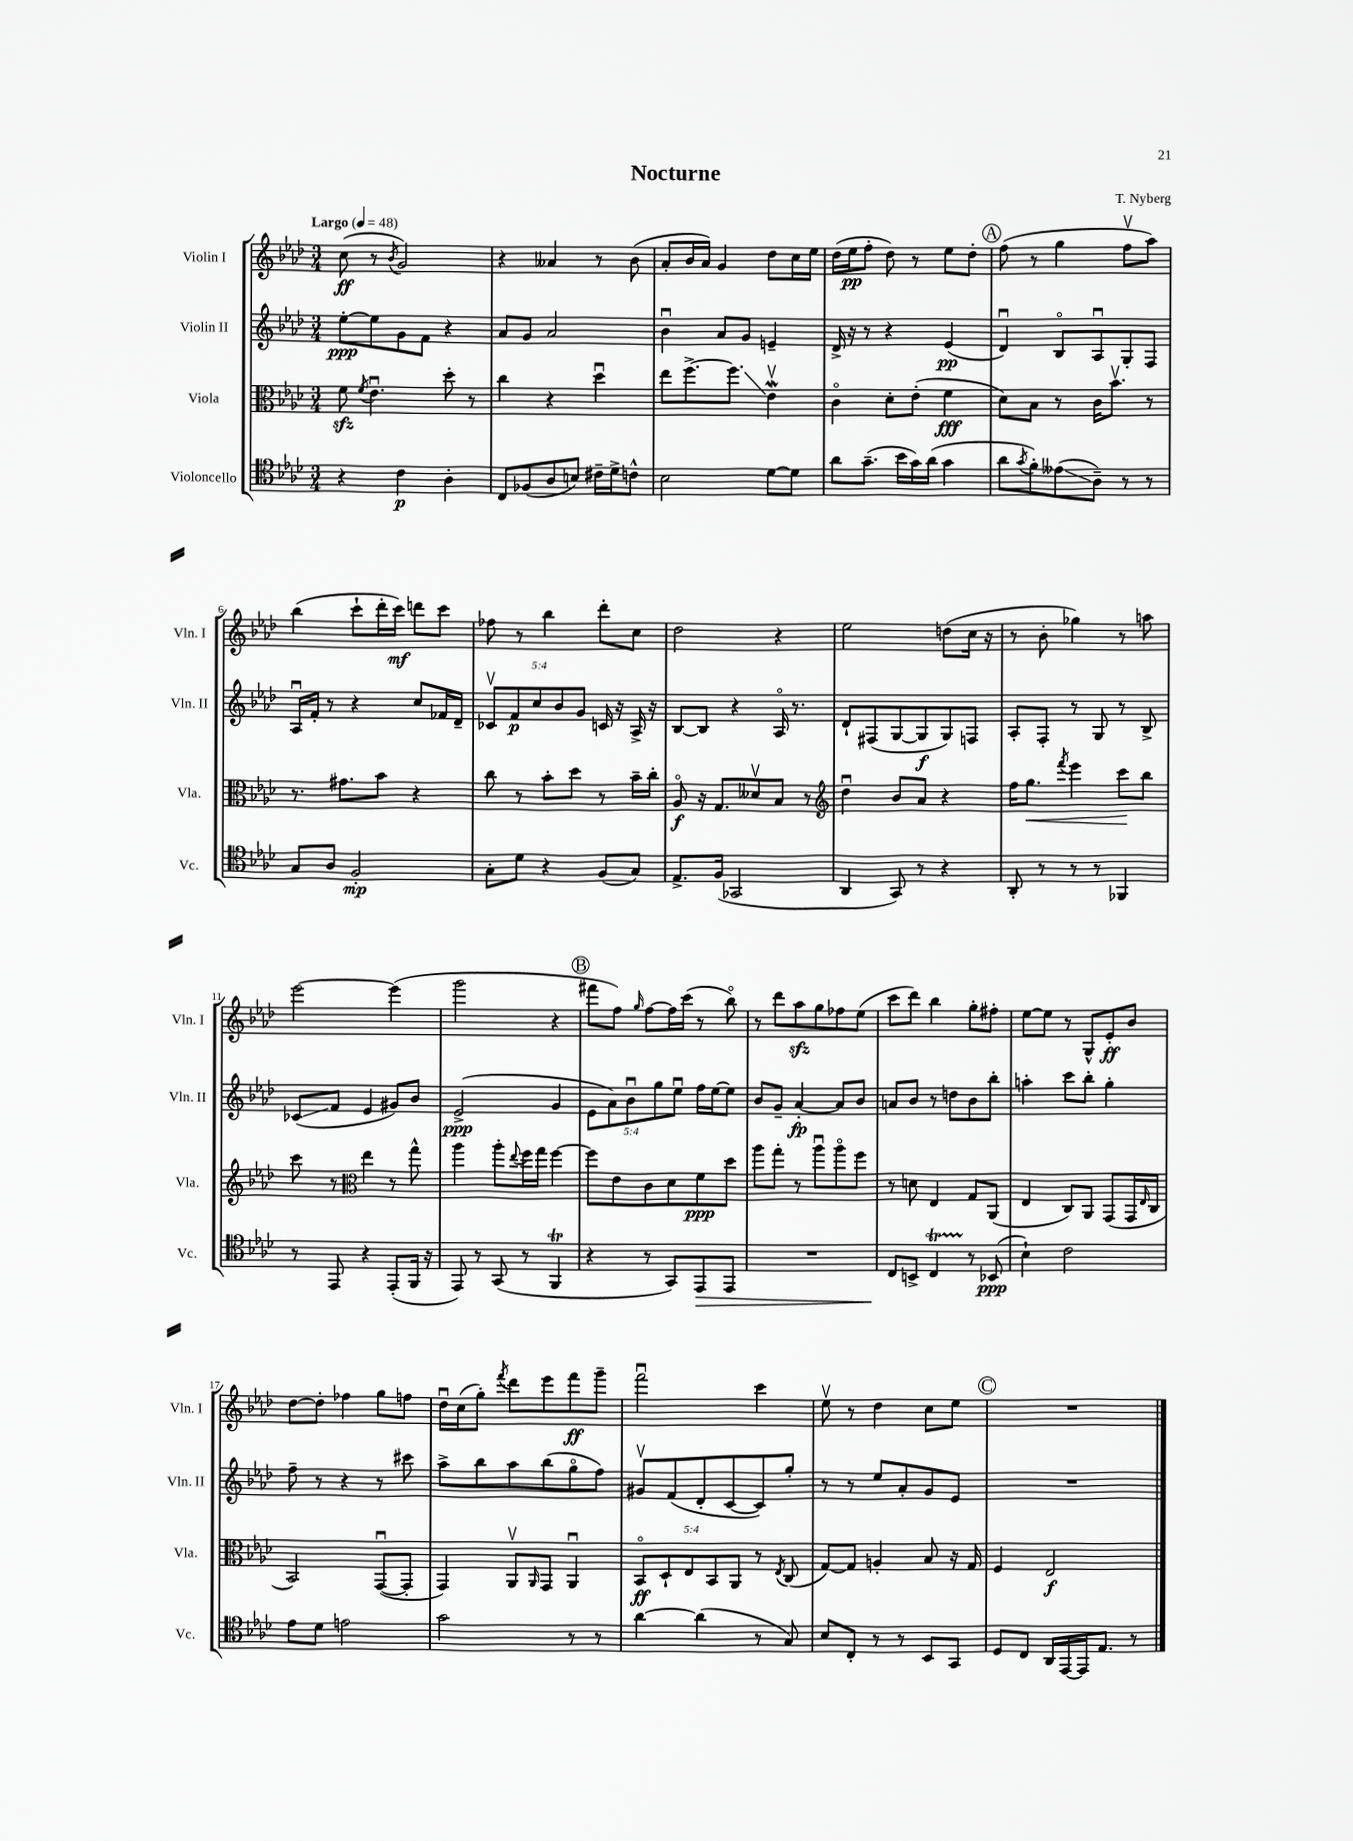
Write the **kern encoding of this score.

**kern	**kern	**kern	**kern
*staff4	*staff3	*staff2	*staff1
*clefC4	*clefC3	*clefG2	*clefG2
*k[b-e-a-d-]	*k[b-e-a-d-]	*k[b-e-a-d-]	*k[b-e-a-d-]
*M3/4	*M3/4	*M3/4	*M3/4
*MM48	*MM48	*MM48	*MM48
4r	8f	[8ee-'	(8cc
.	8qf	.	.
.	4.e-u	8ee-]	8r
.	.	.	8qb-
4c	.	8g	2g)
.	.	8f	.
4A-'	8dd-'	4r	.
.	8r	.	.
=	=	=	=
8C	4cc	8a-	4r
(8F-	.	8g	.
8A-	4r	2a-	4a--
8B)	.	.	.
16c#~	4dd-u	.	8r
16d-^	.	.	.
8c^^	.	.	(8b-
=	=	=	=
2B-	8ee-	4b-u	8a-'
.	[8.ff^	.	16b-
.	.	.	16a-)
.	.	8a-	4g
.	8.ff]	.	.
.	.	8g	.
[8d-	4e-v	4e~	8dd-
8d-]	.	.	16cc
.	.	.	16ee-
=	=	=	=
8a-	4co	16d-^	(16dd-
.	.	16r	16ee-
(8.g~	.	8r	8ff'
.	8d-'	4r	8dd-)
16b-	.	.	.
16g)	(8e-'	.	8r
(16a-	.	.	.
4g	4f	(4e-	8ee-
.	.	.	8dd-'
=	=	=	=
8a-	8d-)	4d-u)	(8ff
8qg	.	.	.
8f')	8B-	.	8r
(8e--	8r	8B-o	4gg
8A-~)	16c	8A-u	.
.	8.b-v	.	.
8r	.	8G'	8ffv
8r	8r	8F	8aa-)
=	=	=	=
8G	8.r	16A-u	(4bb-
.	.	16f'	.
8A-	.	8r	.
.	8.g#	.	.
2F'	.	4r	8ccc`
.	8b-	.	16ddd-'
.	.	.	16ccc)
.	4r	8cc	8ddd
.	.	16f-	8ccc
.	.	16d-~	.
=	=	=	=
8G'	8cc	10c-v	8ff-
.	.	10f	.
8d-	8r	.	8r
.	.	10cc	.
4r	8b-'	.	4bb-
.	.	10b-	.
.	8dd-	.	.
.	.	10g	.
(8F	8r	16c	8ddd-'
.	.	16r	.
8G)	16b-~	16A-^	8cc
.	16cc'	16r	.
=	=	=	=
8.E-^	8A-o	[8B-	2dd-
.	16r	8B-]	.
(16F	8.G	.	.
2GG-	.	4r	.
.	8d--v	.	.
.	8B-	16A-o	4r
.	.	8.r	.
.	8r	.	.
=	=	=	=
*	*clefG2	*	*
4AA-	4dd-u	8d-`	2ee-
.	.	(8F#	.
8GG)	8b-	[8G	.
8r	8a-	8G]	.
4r	4r	8G)	(8dd
.	.	8F	16cc
.	.	.	16r
=	=	=	=
8AA-'	16ff	8A-'	8r
.	8.gg	.	.
8r	.	8F'	8b-'
.	8qfff	.	.
8r	4eee-	8r	4gg-)
8r	.	8G	.
4FF-	8ccc	8r	8r
.	8bb-	8B-^	8aa
=	=	=	=
8r	8ccc	(8c-	[2eee-
8EE-	8r	8f	.
*	*clefC3	*	*
4r	4ee-	4e-	.
(8EE-'	8r	8g#)	(4eee-]
16FF	8gg^^	8b-	.
16r	.	.	.
=	=	=	=
8EE-)	4aa-	(2e-^	2ggg
8r	.	.	.
(8GG	8aa-'	.	.
.	8qqee-	.	.
8r	16ff	.	.
.	16gg	.	.
4FF	[4ff	4g	4r
=	=	=	=
4r	8ff]	10e-	8fff#
.	.	10a-)	.
.	8e-	.	8ff)
.	.	10b-u	.
.	.	.	16qqgg
8r	8c	.	[8ff
.	.	10gg	.
8GG)	8d-	.	16ff]
.	.	10ee-u	.
.	.	.	(16ccc
8EE-	8f	16ff	8r
.	.	[16ee-	.
8EE-	8dd-	8ee-]	8bb-o)
=	=	=	=
2.r	8aa-	8b-	8r
.	8gg'	8g~	8ddd-
.	8r	[4a-'	8aa-
.	8aa-u	.	8gg
.	8aa-o	8a-]	8ff-
.	8ff	8b-	(8ee-
=	=	=	=
8C	8r	8a	8ccc
8BB^	8d	8b-	8ddd-)
4C	4E-	8r	4bb-
.	.	8dd	.
8r	8G	8b-	8gg'
(8BB-	(8AA-	8bb-'	8ff#'
=	=	=	=
4B-`)	4E-	4aa'	[8ee-
.	.	.	8ee-]
2c	8C)	8ccc	8r
.	8AA-	8bb-'	8G^^
.	(8GG	4gg'	8e-'
.	16GG	.	8b-
.	16qqE-	.	.
.	16C	.	.
=	=	=	=
8e-	2BB-)	8ff~	[8dd-
8d-	.	8r	8dd-']
2e	.	4r	4ff-
.	([8GGu	8r	8gg
.	8GG']	8ccc#	8ff
=	=	=	=
2g	4GG)	8aa-^	16dd-u
.	.	.	(16cc
.	.	8bb-	8gg')
.	.	.	8qfff
.	8AA-v	8aa-	8ddd-
.	16qqAA-	.	.
.	8GG	(8bb-	8eee-
8r	4AA-u	8ggo	8fff
8r	.	8ff)	8ggg~
=	=	=	=
[4a-	10BB-o	8g#v	2fffu
.	10D-`	.	.
.	.	(8f	.
.	10E-	.	.
(4a-]	.	8d-'	.
.	10BB-	.	.
.	.	[8c	.
.	10AA-	.	.
8r	8r	8c])	4ccc
.	8qE-	.	.
8G)	(8C	8gg'	.
=	=	=	=
8B-	[8G)	8r	8ee-v
8C'	8G]	8r	8r
8r	4A'	8ee-	4dd-
8r	.	8a-'	.
8BB-	8B-	8g	8cc
8GG	16r	8e-	8ee-
.	16G	.	.
=	=	=	=
8D-	4F	2.r	2.r
8C	.	.	.
16AA-	2E-	.	.
[16EE-	.	.	.
16EE-]	.	.	.
8.E-	.	.	.
8r	.	.	.
==	==	==	==
*-	*-	*-	*-
